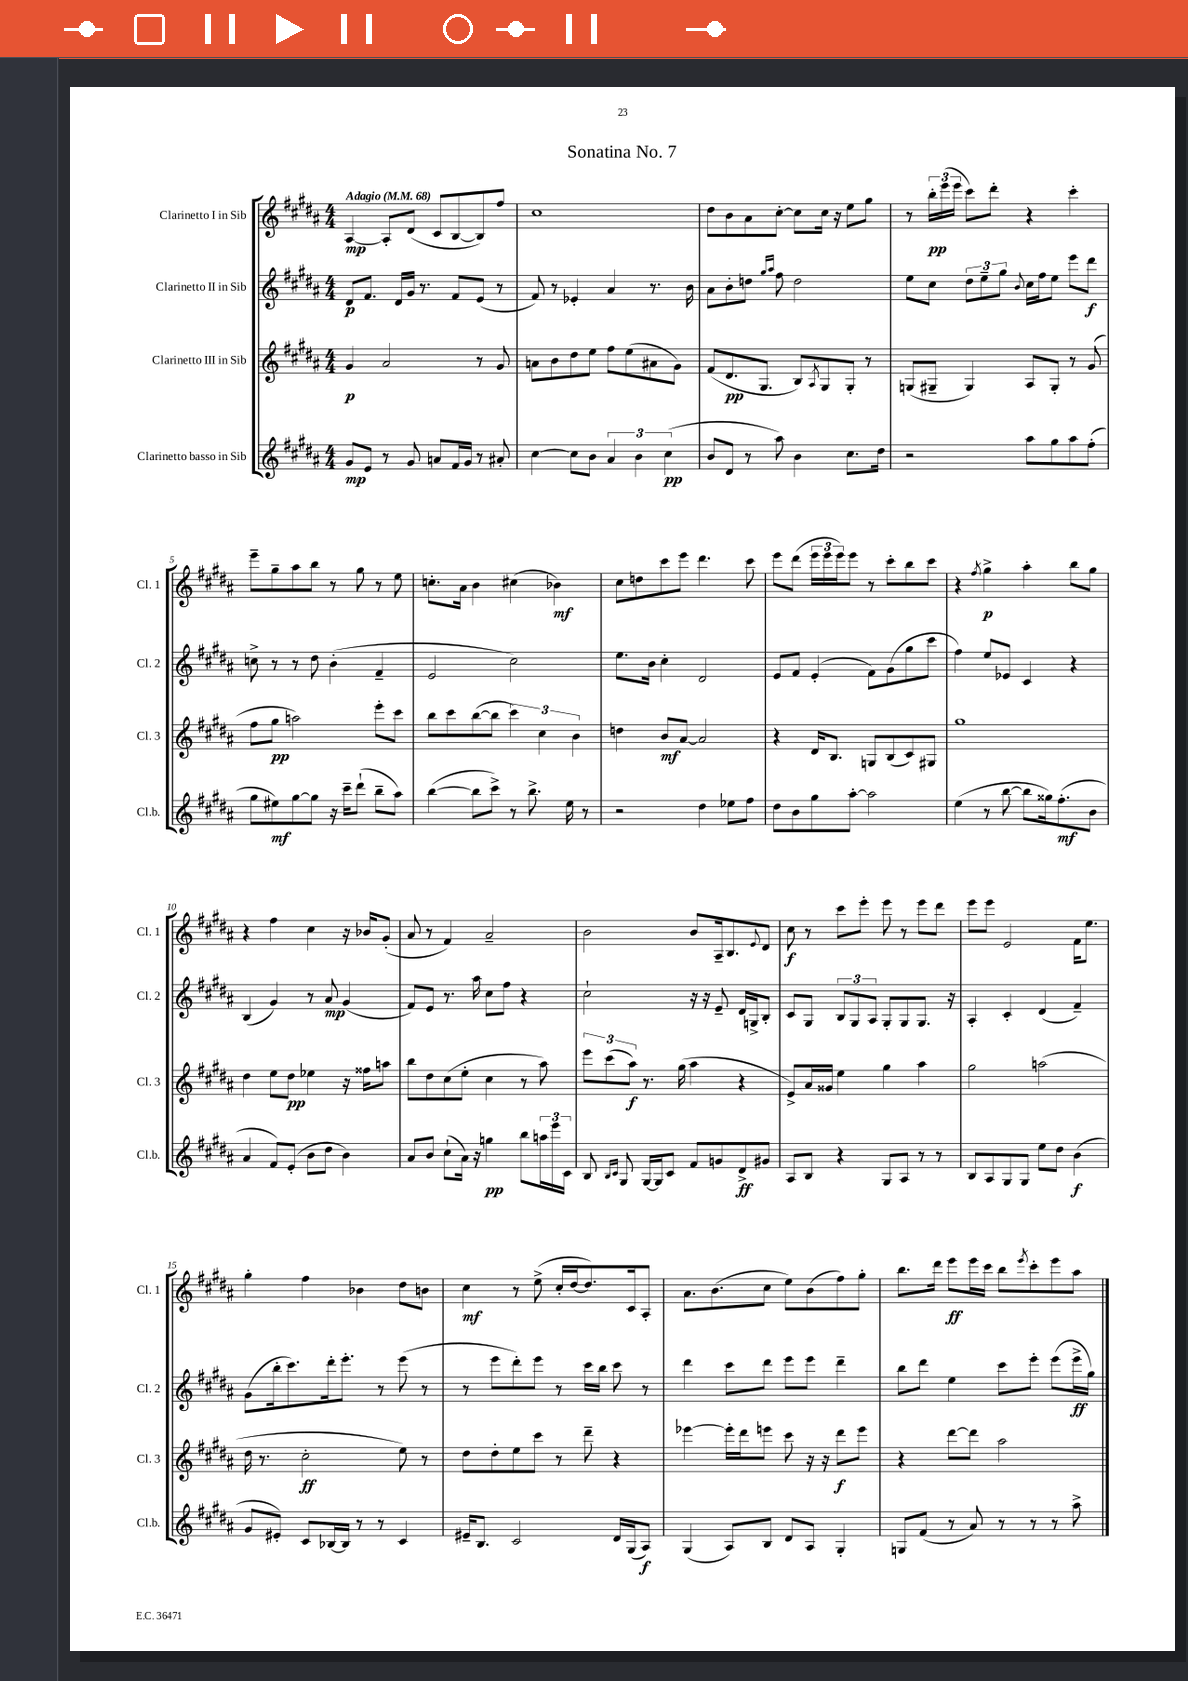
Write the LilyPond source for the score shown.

\header { title = "Sonatina No. 7" }
<<
\new StaffGroup <<
\new Staff = "s0" \with { instrumentName = "Clarinetto I in Sib" shortInstrumentName = "Cl. 1" } {
    \clef treble \key b \major \numericTimeSignature \time 4/4 \tempo "Adagio" 4 = 68
    ais4~\mp ais8-. dis'8( cis'8 b8~ b8) fis''8 |
    cis''1 |
    dis''8 b'8 ais'8 cis''8~-. cis''8 cis''16 r16 e''8 gis''8 |
    r8 \tuplet 3/2 { b''16-.\pp e'''16( e'''16 } cis'''8) dis'''8-. r4 cis'''4-. |
    e'''8-- gis''8-- ais''8 b''8 r8 gis''8 r8 e''8 |
    c''8.-. ais'16 b'4 cis''4( bes'4\mf) |
    cis''8 d''8 cis'''8 e'''8 dis'''4. cis'''8 |
    e'''8 dis'''8( \tuplet 3/2 { e'''16 e'''16 e'''16) } e'''8 r8 cis'''8-. b''8 cis'''8 |
    r4 \acciaccatura { fis''8 } gis''4->\p ais''4-. b''8 gis''8 |
    r4 fis''4 cis''4 r16 bes'16 gis'8-.( |
    ais'8 r8 fis'4) ais'2-- |
    b'2 b'8 ais16-- b8. \appoggiatura { e'8 } dis'8 |
    cis''8\f r8 cis'''8 e'''8-. e'''8 r8 e'''8 dis'''8 |
    e'''8 e'''8 e'2 fis'16 e''8. |
    gis''4-. fis''4 bes'4 dis''8 b'8 |
    cis''4\mf r8 e''8->( cis''16-. dis''16~ dis''8.) cis'16 ais8-. |
    ais'8. b'8.( cis''8 e''8) b'8( fis''8) gis''8-. |
    b''8. dis'''16 e'''8\ff e'''16 cis'''16 b''8 \acciaccatura { e'''8 } cis'''8-. e'''8 ais''8 \bar "|." |
}
\new Staff = "s1" \with { instrumentName = "Clarinetto II in Sib" shortInstrumentName = "Cl. 2" } {
    \clef treble \key b \major \numericTimeSignature \time 4/4
    dis'8\p fis'8. dis'16 gis'16 r8. fis'8 e'8( r8 |
    fis'8) r8 ees'4-. ais'4 r8. b'16 |
    ais'8 b'8-. d''8 \grace { gis''16 ais''16 } fis''8 d''2 |
    e''8 cis''8 \tuplet 3/2 { dis''8 e''8-- gis''8 } \appoggiatura { b'8 } cis''16 fis''16 e''8 e'''8 dis'''8\f |
    c''8-> r8 r8 dis''8 b'4-.( fis'4-- |
    e'2 cis''2) |
    e''8. b'16 cis''4-. dis'2 |
    e'8 fis'8 e'4-.( fis'8) gis'8( gis''8 cis'''8 |
    fis''4) e''8 ees'8 cis'4 r4 |
    b4( gis'4) r8 ais'8\mp gis'4( |
    fis'8) e'8 r8. ais''16 cis''8 fis''8 r4 |
    cis''2-! r16 r16 e'8-- dis'16 g16-> b8-. |
    cis'8 gis8 \tuplet 3/2 { b8 gis8 ais8 } gis8-. gis8 gis8. r16 |
    ais4-. cis'4-. dis'4( fis'4--) |
    gis'8( b''16-. cis'''8.) dis'''16-. e'''8.-. r8 e'''8( r8 |
    r8 e'''8 dis'''8-.) e'''8 r8 cis'''16 b''16 cis'''8 r8 |
    dis'''4 cis'''8 dis'''8 e'''8 e'''8 dis'''4-- |
    b''8 dis'''8 e''4 cis'''8 e'''8-. e'''8( e'''16->\ff gis''16) \bar "|." |
}
\new Staff = "s2" \with { instrumentName = "Clarinetto III in Sib" shortInstrumentName = "Cl. 3" } {
    \clef treble \key b \major \numericTimeSignature \time 4/4
    gis'4\p ais'2 r8 gis'8 |
    a'8 b'8 dis''8 e''8 fis''8 e''8( ais'8 gis'8) |
    fis'8( dis'8.\pp gis8. b8) \acciaccatura { ais8 } gis8 gis8-. r8 |
    g8( gis8-- gis4) ais8 gis8-. r8 gis'8( |
    fis''8 gis''8\pp a''2) e'''8-. cis'''8 |
    b''8 cis'''8 b''8~( b''8 \tuplet 3/2 { cis'''4) cis''4 b'4 } |
    d''4 b'8\mf ais'8~ ais'2 |
    r4 dis'16 b8. g8 b8( cis'8) gis8 |
    gis''1 |
    dis''4 e''8 dis''8\pp ees''4 r16 fisis''16 a''8 |
    b''8 dis''8 cis''8( e''8-. cis''4 r8 ais''8) |
    \tuplet 3/2 { e'''8 cis'''8( ais''8\f) } r8. gis''16( ais''4 r4 |
    e'8->) ais'16 gisis'16 e''4 gis''4 ais''4 |
    gis''2 a''2( |
    dis''16 r8. cis''2-.\ff e''8) r8 |
    dis''8 dis''8-. e''8 cis'''8 r8 dis'''8-- r4 |
    ees'''4~ ees'''16-. dis'''16 e'''8 cis'''8 r16 r16 dis'''8\f e'''8 |
    r4 dis'''8~ dis'''8 ais''2 \bar "|." |
}
\new Staff = "s3" \with { instrumentName = "Clarinetto basso in Sib" shortInstrumentName = "Cl.b." } {
    \clef treble \key b \major \numericTimeSignature \time 4/4
    gis'8\mp e'8 r8 gis'8 a'8 fis'16 gis'16 r8 ais'8-. |
    cis''4~ cis''8 b'8 \tuplet 3/2 { ais'4 b'4 cis''4\pp( } |
    b'8 dis'8 r8 ais''8) b'4 cis''8. dis''16 |
    r2 ais''8 gis''8 ais''8 fis''8-.( |
    gis''8 eis''8\mf) gis''8~ gis''8 r16 cis'''16-- dis'''8-!( b''8-- ais''8) |
    b''4~( b''8 cis'''8->) r8 b''8.-> e''16 r8 |
    r2 dis''4 ees''8 fis''8 |
    dis''8 b'8 gis''8 ais''8~-. ais''2 |
    e''4( r8 b''8~ b''8 gisis''16) fis''8.-.\mf( b'8 |
    ais'4 fis'8) e'8-.( b'8 dis''8 b'4) |
    ais'8 b'8 cis''8-!( ais'16) r16 g''4\pp b''8 \tuplet 3/2 { a''16 e'''16 cis'16 } |
    b8 \grace { b16 cis'16 } gis8 gis16~ gis16 cis'8 fis'8 g'8 dis'8->\ff gis'8 |
    ais8 b8 r4 gis8 ais8 r8 r8 |
    b8 ais8 gis8 gis8 e''8 dis''8 b'4\f( |
    gis'8 eis'8-.) cis'8 bes16~ bes16 r8 r8 cis'4 |
    eis'16-- b8. cis'2 dis'16 gis16( ais8\f) |
    gis4( ais8) b8 dis'8 ais8 gis4-. |
    g8 fis'8( r8 ais'8) r8 r8 r8 ais''8-> \bar "|." |
}
>>
>>
